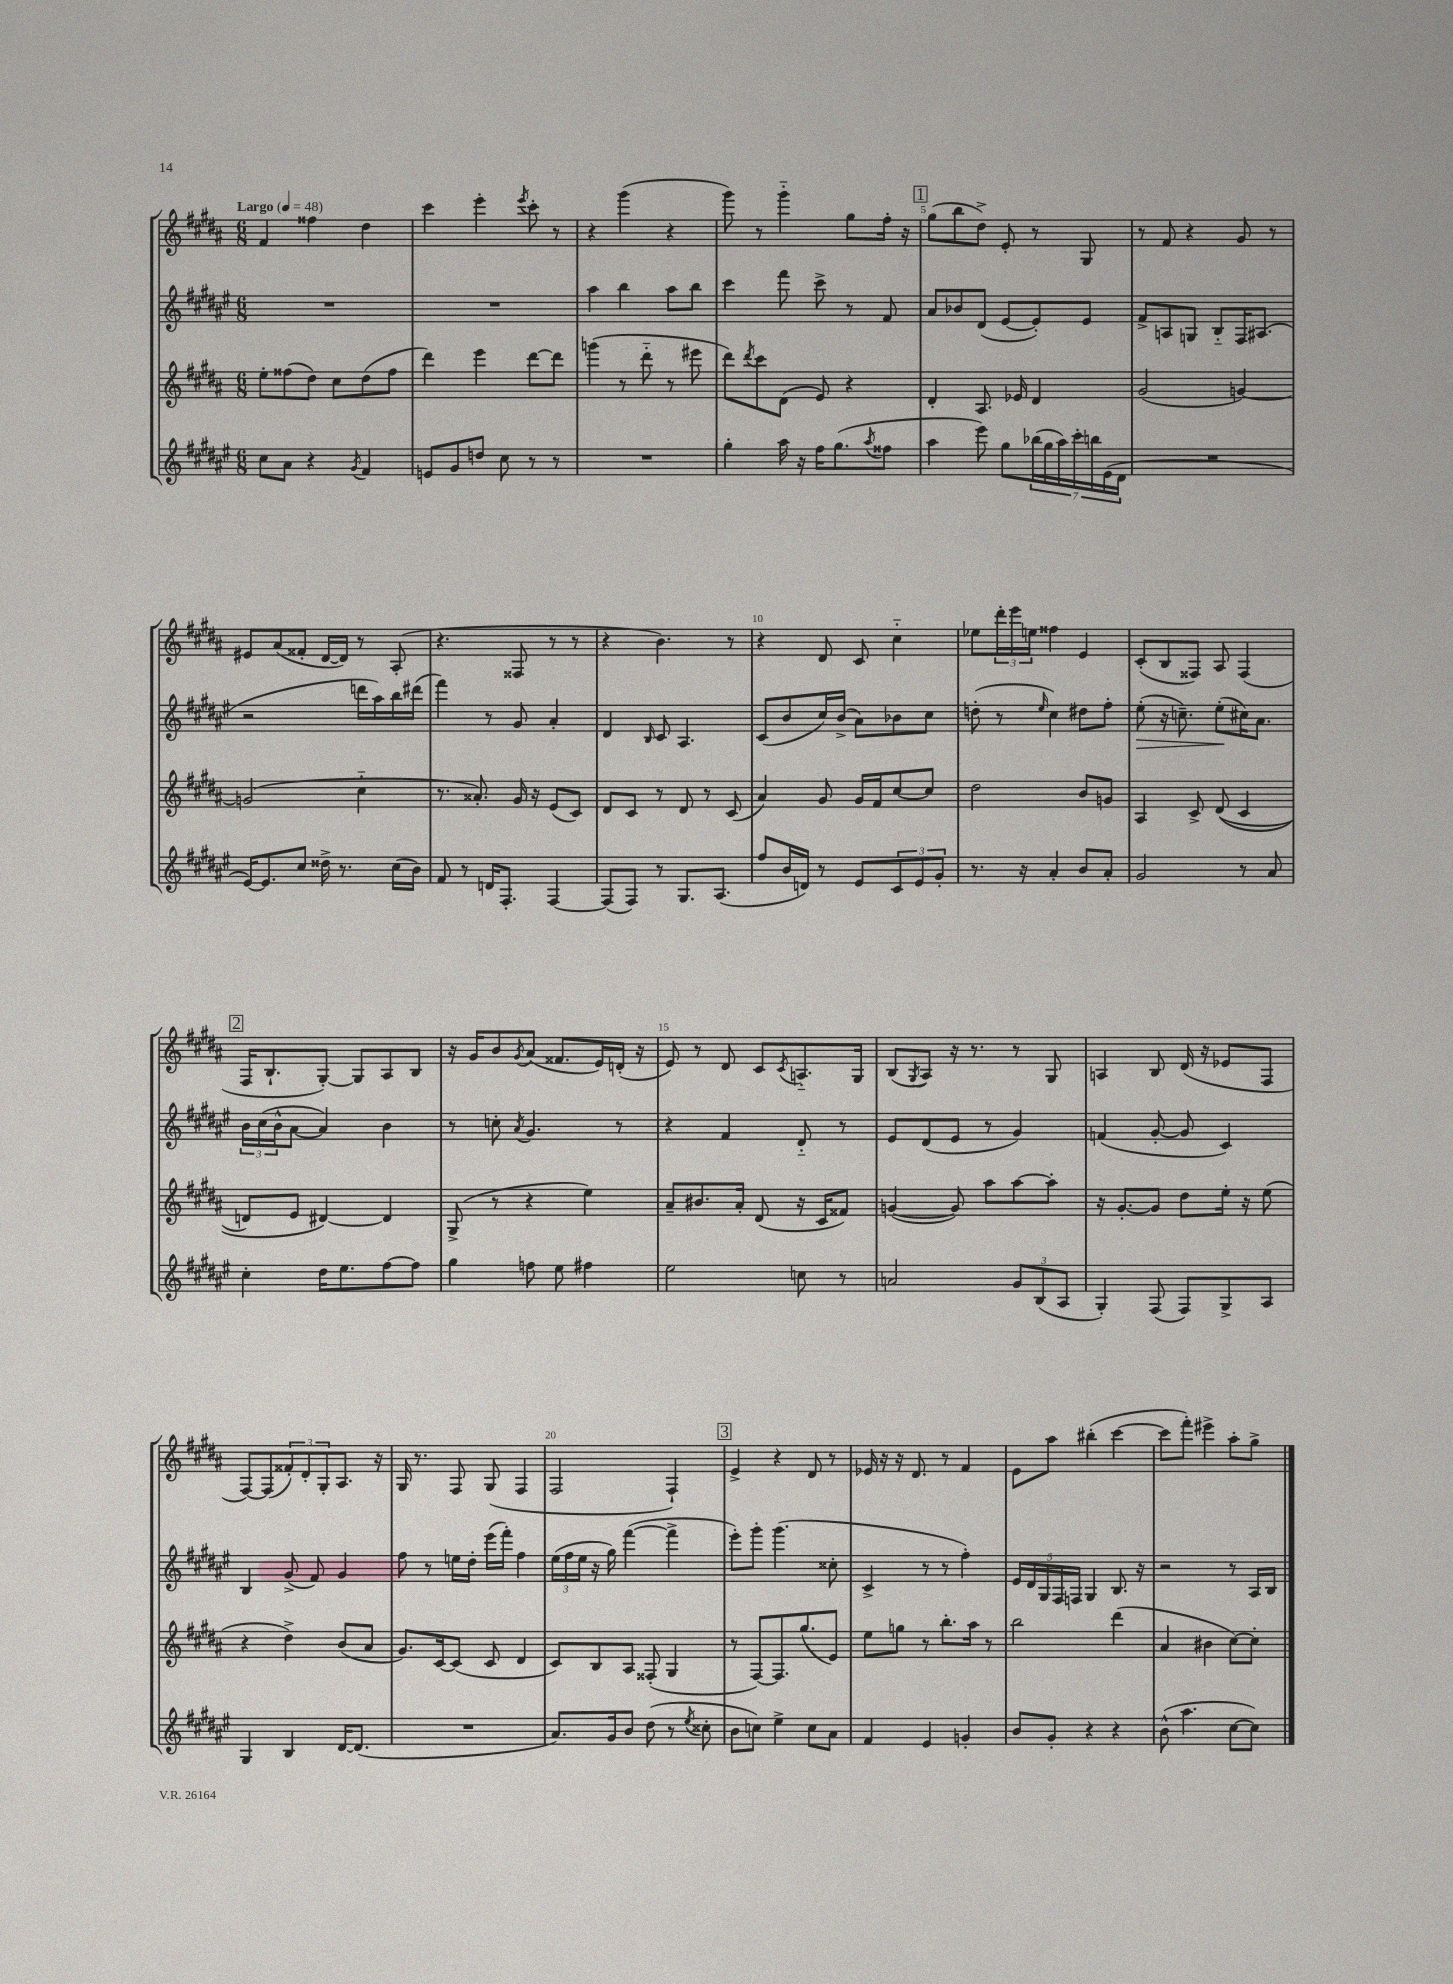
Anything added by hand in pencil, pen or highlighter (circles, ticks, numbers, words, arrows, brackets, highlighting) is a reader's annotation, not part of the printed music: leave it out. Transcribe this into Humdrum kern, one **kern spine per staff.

**kern	**kern	**kern	**kern
*staff4	*staff3	*staff2	*staff1
*clefG2	*clefG2	*clefG2	*clefG2
*k[f#c#g#d#a#e#]	*k[f#c#g#d#a#]	*k[f#c#g#d#a#e#]	*k[f#c#g#d#a#]
*M6/8	*M6/8	*M6/8	*M6/8
*MM48	*MM48	*MM48	*MM48
8cc#	8ee'	2.r	4f#
8a#	(8ff##	.	.
4r	8dd#)	.	4ff##
.	8cc#	.	.
8qg#	.	.	.
4f#	(8dd#	.	4dd#
.	8ff##	.	.
=	=	=	=
8e	4ddd#)	2.r	4ccc#
8g#	.	.	.
8dd	4eee	.	4eee'
8cc#	.	.	.
.	.	.	8qeee
8r	[8ddd#	.	8ccc#'
8r	8ddd#]	.	8r
=	=	=	=
2.r	(4ggg	4aa#	4r
.	8r	4bb	(4ggg#
.	8ddd#'~	.	.
.	8r	8aa#	4r
.	8eee#	8bb	.
=	=	=	=
4gg#'	8ddd#)	4ccc#	8ggg#)
.	8qddd#	.	.
.	8ccc#	.	8r
16aa#	(8d#	8fff#	4ggg#'~
16r	.	.	.
16ff#	8e)	8ccc#^	.
(8.gg#	.	.	.
.	4r	8r	8gg#
8qaa#	.	.	.
8ff##	.	8f#	16ff#'
.	.	.	16r
=	=	=	=
4aa#	4d#'	8a#	(8gg#
.	.	8b-	8bb
8eee#)	8.A#	(8d#	8dd#^)
8gg#	.	[8e#	8e'
.	16e-	.	.
(28bb-	4d#	8e#'])	8r
28gg#	.	.	.
28aa#)	.	.	.
28ccc#'	.	.	.
.	.	8e#	8G#
28bb	.	.	.
(28e#	.	.	.
28d#	.	.	.
=	=	=	=
2.r	(2g#	8f#^	8r
.	.	8A	8f#
.	.	8G	4r
.	.	8B'~	.
.	[4g)	16F#	8g#
.	.	(8.A#	.
.	.	.	8r
=	=	=	=
[16e#)	(2g]	2r	8e#
8.e#]	.	.	.
.	.	.	(8a#
8cc#	.	.	8f##'
16dd##^	.	.	[16d#
8.r	.	.	16d#])
.	4cc#'~	16ddd	8r
.	.	16aa#)	.
(16cc#	.	16bb	(8A#'
16b)	.	(16ddd#	.
=	=	=	=
8f#	8.r	4fff#)	4.r
8r	.	.	.
.	8.a##')	.	.
16d	.	8r	.
8.F#'	.	.	.
.	16g#	8g#	8F##
.	16r	.	.
[4F#	(8e	4a#'	8r
.	8c#)	.	8r
=	=	=	=
(8F#]	8d#	4d#	4r
8F#)	8c#	.	.
.	.	16qqB	.
8r	8r	8c#	4.b)
8.G#	8d#	4.A#	.
.	8r	.	.
(8.A#	.	.	.
.	(8c#	.	8r
=	=	=	=
8ff#	4a#)	(8c#	4r
16b	.	8b	.
16d)	.	.	.
8r	8g#	16cc#)	8d#
.	.	(16b^	.
8e#	16g#	8a#)	8c#
.	16f#	.	.
12c#	[8cc#	8b-	4cc#'~
12e#	.	.	.
.	8cc#]	8cc#	.
12g#'	.	.	.
=	=	=	=
8.r	2dd#	(8dd'	8ee-
.	.	8r	24ddd#'
.	.	.	24eee
16r	.	.	.
.	.	.	24ee
.	.	16qqee#	.
4a#'	.	4cc#)	4ff##
8b	8b	8dd#	4e
8a#'	8g	8ff#'	.
=	=	=	=
2g#	4A#	(8ee#'	(8c#'
.	.	16r	8B
.	.	8.cc~)	.
.	8c#^	.	8F##)
.	&((8d#	(8ee#'	8A#
8r	4c#	16cc#)	(4F##
.	.	8.a#	.
8a#	.	.	.
=	=	=	=
4cc#'	8d)	24b	16F#
.	.	(24cc#	.
.	.	.	8.B`
.	.	24b^^	.
.	8e	[8a#	.
16dd#	[4d#&)	4a#])	[8G#')
8.ee#	.	.	.
.	.	.	8G#]
[8ff#	4d#]	4b	8A#
8ff#]	.	.	8B
=	=	=	=
4gg#	(8G#^	8r	16r
.	.	.	16g#
.	8r	8cc'	8b
.	.	8qa#	8qg#
8ff	4r	4.g#	(8a#
8ee#	.	.	8.f##
4ff#	4ee)	.	.
.	.	.	16e)
.	.	8r	(16d'
.	.	.	16r
=	=	=	=
2ee#	8a#~	4r	8e)
.	8.b#	.	8r
.	.	4f#	8d#
.	16a#'	.	.
.	(8d#	.	8c#
.	.	.	8qc#
8cc	16r	8d#'~	8.A'~
.	16c#	.	.
8r	8f##)	8r	.
.	.	.	16G#
=	=	=	=
2a	([4g	8e#	(8B
.	.	.	8qG#
.	.	(8d#	8A#)
.	8g])	8e#	16r
.	.	.	8.r
.	8aa#	8r	.
12g#	[8aa#	4g#)	8r
(12B	.	.	.
.	8aa#']	.	8G#
12A#	.	.	.
=	=	=	=
4G#')	16r	(4f	4A
.	[8.g#'	.	.
(8F#	8g#]	[8g#'	8B
8F#)	8dd#	8g#]	(16d#
.	.	.	16r
8G#^	16ee'	4c#)	8e-
.	16r	.	.
8A#	(8ee	.	8F#
=	=	=	=
4G#	4r	4B	[8F#)
.	.	.	(8F#]
4B	4dd#^)	(8g#^	12f##')
.	.	.	12d#'
.	.	8f#)	.
.	.	.	12G#'
[16d#	(8b	4g#	8.A#
(8.d#]	.	.	.
.	8a#	.	.
.	.	.	16r
=	=	=	=
2.r	8.g#)	8ff#	16G#
.	.	.	8.r
.	.	8r	.
.	[16c#	.	.
.	(8c#]	16ee	8F#
.	.	16dd#'	.
.	8c#	(16eee#	(8G#
.	.	16fff#')	.
.	4d#	4ff#	4F#
=	=	=	=
8.a#)	8c#)	(24ee#	2F#
.	.	24ff#	.
.	.	24ee#	.
.	8B	16r	.
16g#	.	16gg#)	.
8b	8A#	([4fff#	.
(8dd#	(8F##'	.	.
8r	4G#	4fff#^]	4F#`)
8qee#	.	.	.
8cc##'	.	.	.
=	=	=	=
8b	8r	8eee#')	4e^
8cc)	[8F#)	8ggg#'	.
4ee#^	8.F#]	(4.ggg#	4r
.	(8.gg#	.	.
8cc	.	.	8d#
8a#	8e)	8cc##'	8r
=	=	=	=
4f#	8ee	4c#^	16e-
.	.	.	16r
.	8gg	.	16r
.	.	.	8.d#
4e#	8r	8r	.
.	8.bb'	8r	8r
4g'	.	4ff#')	4f#
.	16aa#	.	.
.	8r	.	.
=	=	=	=
8b	2bb	20e#	8e
.	.	20d#	.
.	.	20G#	.
8g#'	.	.	8aa#
.	.	20F#	.
.	.	20F	.
4r	.	4G#	(4bb#'
4r	(4ddd#	8.B	[4ccc#
.	.	16r	.
=	=	=	=
(8b^^	4a#	2r	8ccc#]
4.aa#	.	.	8fff#')
.	4b#	.	4eee#^
[8cc#	[8cc#)	8r	8aa#'
8cc#])	8cc#']	16A#	8gg#^
.	.	16B	.
==	==	==	==
*-	*-	*-	*-
